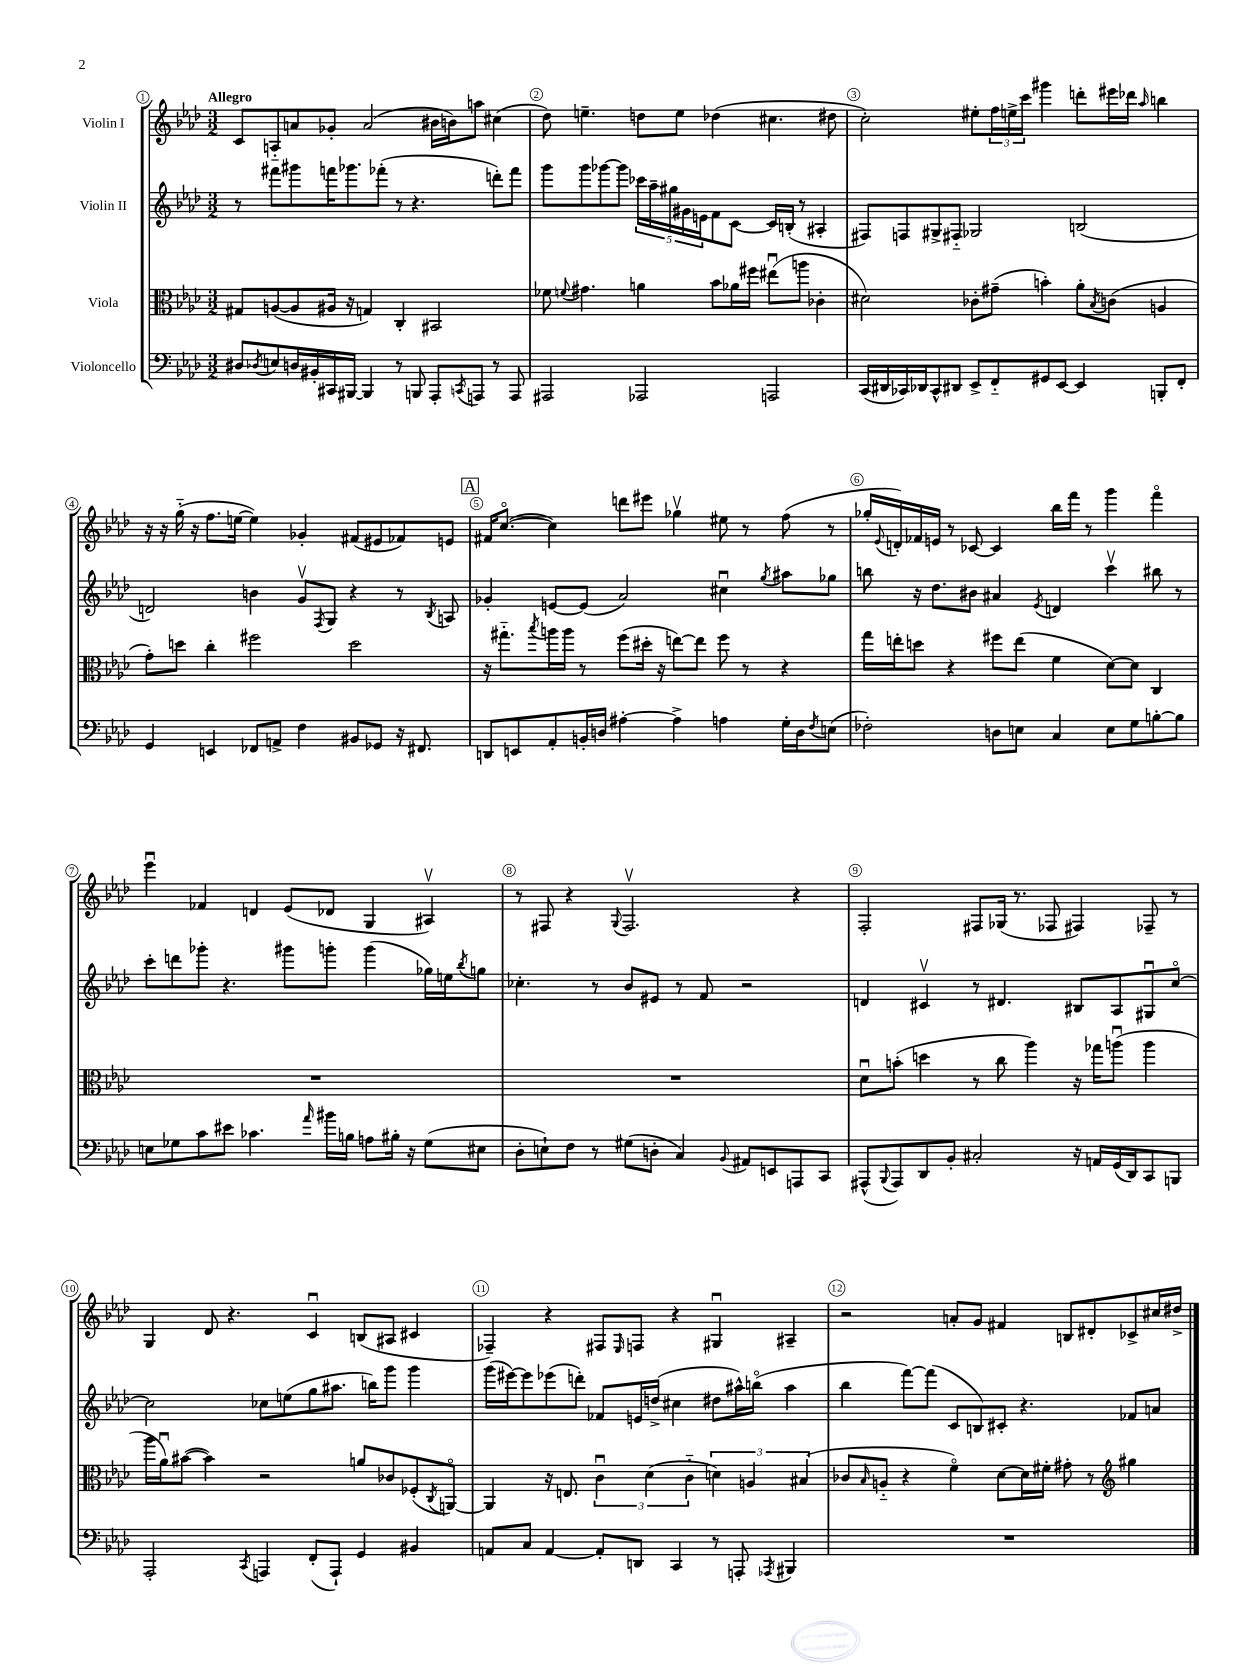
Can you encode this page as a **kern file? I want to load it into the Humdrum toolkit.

**kern	**kern	**kern	**kern
*staff4	*staff3	*staff2	*staff1
*clefF4	*clefC3	*clefG2	*clefG2
*k[b-e-a-d-]	*k[b-e-a-d-]	*k[b-e-a-d-]	*k[b-e-a-d-]
*M3/2	*M3/2	*M3/2	*M3/2
8D#	8G#	8r	8c
8qD-	.	.	.
8E	([8A	8fff#	8A'~
16D	8A]	8ggg#	8a
16BB#'	.	.	.
16CC#	16A#	16fff	8g-'
[16BBB#	16r	8.ggg-	.
4BBB#]	4G)	.	(2a
.	.	(8fff-'	.
8r	4C'	8r	.
8BBB	.	4.r	.
8AAA-'	2BB#	.	16b#
.	.	.	16b)
8qCC	.	.	.
8AAA	.	.	8aa
8r	.	8ddd')	(4cc#
8AAA	.	8fff-	.
=	=	=	=
2AAA#	8f-	8ggg	8dd-)
.	8qqf	.	.
.	4.g#	8ggg	4.ee~
.	.	[8ggg-	.
.	.	8ggg-]	.
2AAA-	4a	20ccc-	8dd
.	.	20aa-~	.
.	.	20gg#	.
.	.	.	8ee
.	.	20g#	.
.	.	20e	.
.	8b-	8f	(4dd-
.	16a-	[8c	.
.	16ff#	.	.
2AAA	(8ee#u	16c]	4.cc#
.	.	(16B'	.
.	8aa	8r	.
.	4c-'	4A#'	.
.	.	.	8dd#
=	=	=	=
(16CC	2d#)	8F#)	2cc')
16DD#	.	.	.
16CC-)	.	8F	.
16DD-	.	.	.
8CC-^^	.	8G#^	.
8DD#	.	8F#'~	.
8EE-^	8c-'	2G-	8ee#'
8FF'~	(8g#~	.	24ff
.	.	.	24ee^
.	.	.	24ccc
8GG#	4b')	.	4ggg#
[8EE-	.	.	.
4EE-]	8a-'	(2B	8ddd'
.	8qB-	.	.
.	(8c	.	16eee#
.	.	.	16ddd-
.	.	.	16qqaa-
8BBB'	4A	.	4bb
8FF'	.	.	.
=	=	=	=
4GG	8g')	2d)	16r
.	.	.	16r
.	8dd	.	(16gg'~
.	.	.	16r
4EE	4cc'	.	8.ff
.	.	.	[16ee
8FF-	2ff#	4b	4ee])
8AA^	.	.	.
4F	.	8gv	4g-'
.	.	8qF	.
.	.	8G	.
8BB#	2dd	4r	(8f#
8GG-	.	.	8e#
16r	.	8r	8f-)
8.FF#	.	.	.
.	.	8qB-	.
.	.	8A	8e
=	=	=	=
8DD	16r	4g-'	16f#
.	8.gg#'~	.	([8.cco
8EE	.	.	.
.	8qbb-	.	.
8AA-'	16aa	[8e	4cc])
.	16aa	.	.
16BB'	8r	(8e]	.
16D	.	.	.
[4A#'	(8ff	2a-)	8ddd
.	16dd#'	.	8eee#
.	16r	.	.
4A#^]	[8ee)	.	4gg-v
.	8ee]	.	.
4A	8ff	4cc#u	8ee#
.	8r	.	8r
.	.	8qgg	.
16G'	4r	8aa#	(8ff
16D	.	.	.
8qF	.	.	.
(8E	.	8gg-	8r
=	=	=	=
2F-')	16gg	8bb	16gg-'
.	.	.	8qqe-
.	16ee'	.	16d')
.	8dd	16r	16f-
.	.	8.dd-	16e
.	4r	.	8r
.	.	8b#	[8c-
8D	8ff#	4a#	4c-]
8E	(8ee	.	.
.	.	8qe-	.
4C	4f	4d	16bb-
.	.	.	16fff
.	.	.	8r
8E	[8d-)	4cccv	4ggg
8G	8d-]	.	.
[8B'	4C	8bb#	4fffo
8B]	.	8r	.
=	=	=	=
8E	1.r	8ccc'	4eee-u
8G-	.	8ddd	.
8c	.	8ggg-'	4f-
8e#	.	4.r	.
4.c-	.	.	4d
.	.	8ggg#	(8e-
16qqa-	.	.	.
16b#	.	8ggg'	8d-
16B	.	.	.
8A	.	(4ggg	4G
16B#'	.	.	.
16r	.	.	.
(8G-	.	16gg-)	4A#v)
.	.	16ee	.
.	.	8qbb-	.
8E#	.	8gg	.
=	=	=	=
8D-'	1.r	4.cc-'	8r
8E`)	.	.	8F#
8F	.	.	4r
8r	.	8r	.
.	.	.	8qqG
(8G#	.	8b-	2.F#v
8D'	.	8e#	.
4C)	.	8r	.
.	.	8f	.
8qqBB-	.	.	.
8AA#	.	2r	.
8EE	.	.	.
8AAA	.	.	4r
8CC	.	.	.
=	=	=	=
(8AAA#^^	8d-u	4d	2F'
8qqBBB-	.	.	.
8AAA#)	(8b'	.	.
8DD-	4dd	4c#v	.
8BB-'	.	.	.
2C#'	8r	8r	8F#
.	8cc	4.d#	(16G-
.	.	.	8.r
.	4aa-)	.	.
.	.	.	8F-
16r	16r	8B#	4F#)
16AA	16gg-	.	.
(16GG	(8aau	8A-	.
16DD-)	.	.	.
8CC	4aa	8G#u	8F-~
8BBB	.	[8cco	8r
=	=	=	=
2AAA-'	16aa-	2cc]	4G
.	16a-u)	.	.
.	([8b#	.	.
.	4b#])	.	8d-
.	.	.	4.r
8qCC	.	.	.
4AAA	2r	8cc-	.
.	.	(8ee	.
(8FF'	.	8gg	4cu
8AAA`)	.	8.aa#	.
4GG	8a	.	(8B
.	.	16bb)	.
.	8c-	8ggg	8A#
4BB#	(8F-'	4ggg	4c#
.	8qC	.	.
.	[8AAo)	.	.
=	=	=	=
8AA	4AA]	(16ggg	4F-~)
.	.	[16eee#)	.
8C	.	8eee#]	.
[4AA	16r	(8eee-	4r
.	8.E	.	.
.	.	8ddd')	.
8AA']	6cu	8f-	8F#
.	.	.	16qqE-
8DD	.	16e	8F
.	(6d-	.	.
.	.	(16dd^	.
4CC	.	4cc#	4r
.	6c'~	.	.
8r	6d)	8dd#	4G#u
8AAA'	.	16aa#^^)	.
.	6A	.	.
.	.	(16bbo	.
8qAAA-	.	.	.
4BBB#	.	4aa#	4A#~
.	(6B#	.	.
=	=	=	=
1.r	8c-	4bb-	2r
.	16qqB-	.	.
.	8A'~	.	.
.	4r	[8fff)	.
.	.	(8fff]	.
.	4fo)	8c	8a'
.	.	8B)	8g
.	[8d-	8c#'	4f#
.	16d-]	4.r	.
.	16f#'	.	.
.	8g#'	.	8B
.	8r	.	8d#'
*	*clefG2	*	*
.	4gg#	8f-	8c-^
.	.	8a	16cc#
.	.	.	16dd#^
==	==	==	==
*-	*-	*-	*-
